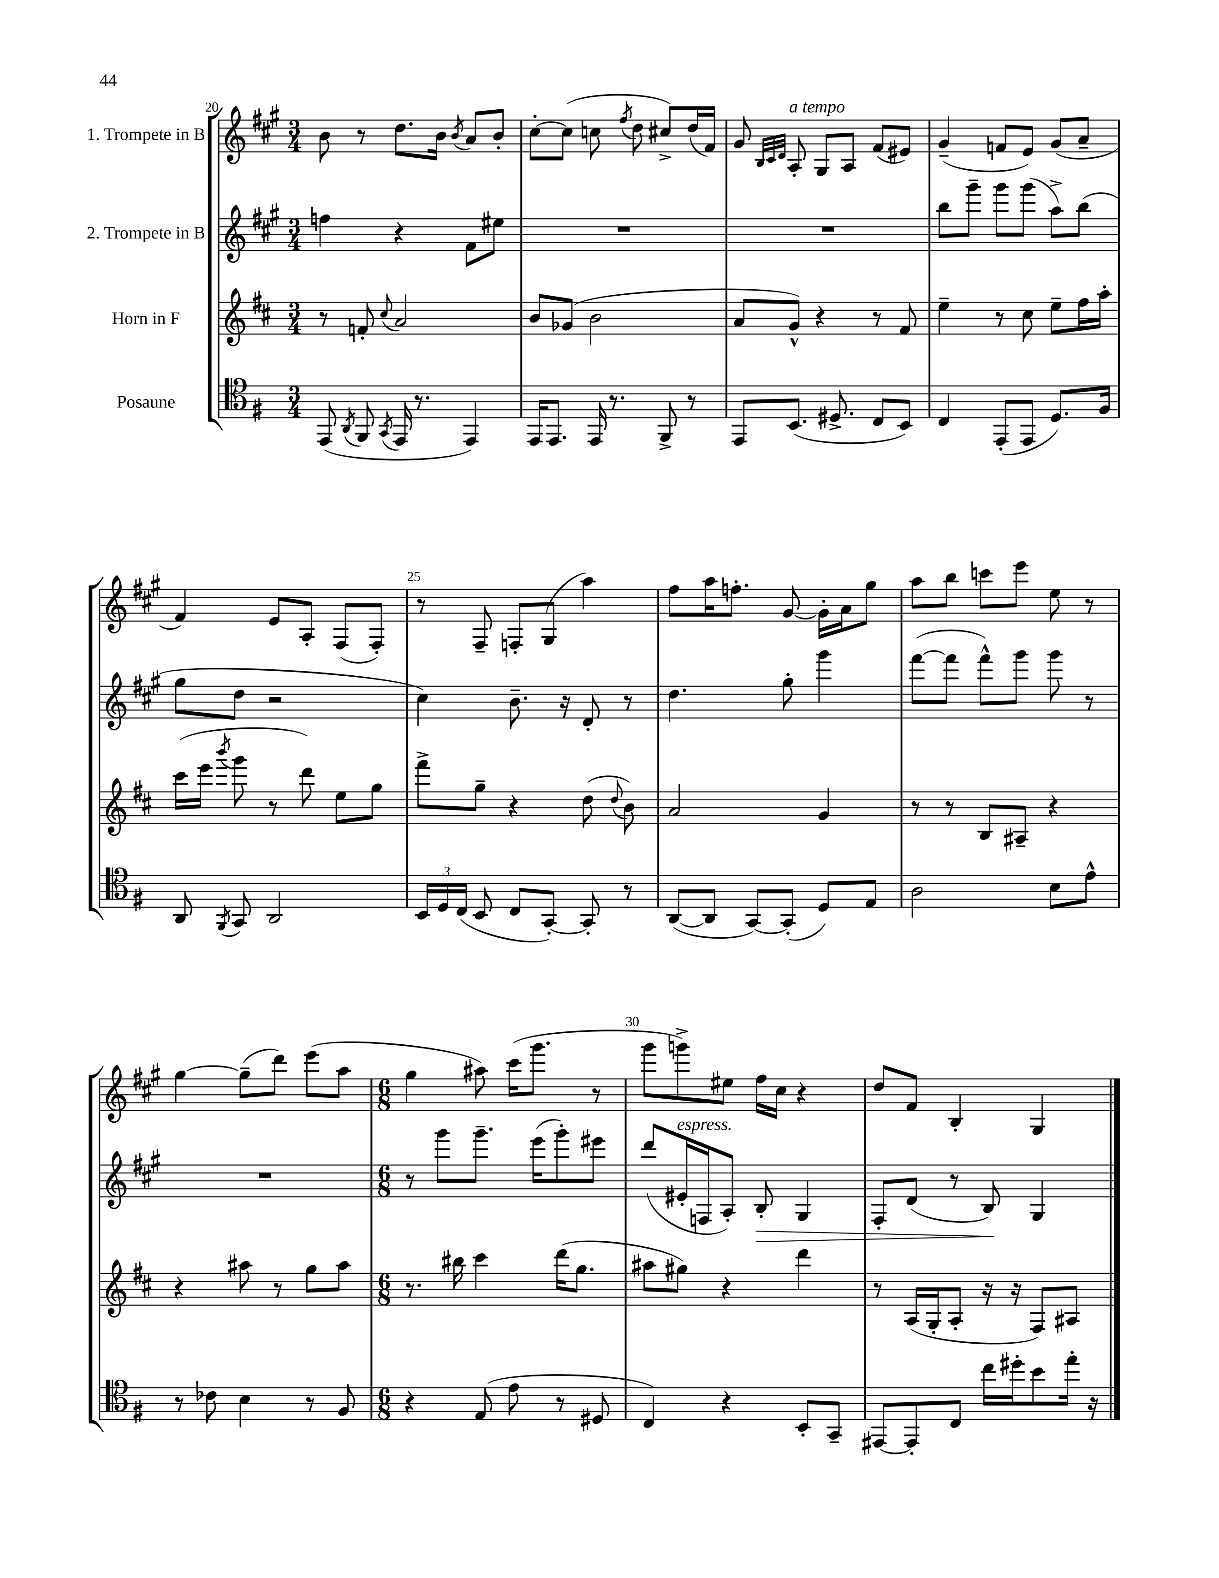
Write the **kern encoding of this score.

**kern	**kern	**kern	**dynam	**kern
*part4	*part3	*part2	*part2	*part1
*staff4	*staff3	*staff2	*staff2	*staff1
*I"Posaune	*I"Horn in F	*I"2. Trompete in B	*	*I"1. Trompete in B
*clefC4	*clefG2	*clefG2	*	*clefG2
*k[f#]	*k[f#c#]	*k[f#c#g#]	*	*k[f#c#g#]
*M3/4	*M3/4	*M3/4	*	*M3/4
=20	=20	=20	=20	=20
(8EE/	8r	4ffn\	.	8b\
8qAA/	.	.	.	.
8FF#/	8fn'/	.	.	8r
8qGG/	8qqcc#/	.	.	.
16EE/	2a/	4r	.	8.dd\L
8.r	.	.	.	.
.	.	.	.	16b\Jk
.	.	.	.	8qb/
4EE/)	.	8f#\L	.	8a/L
.	.	8ee#X\J	.	8b'/J
=21	=21	=21	=21	=21
16EE/KL	8b/L	2.r	.	[8cc#'\L
8.EE/J	.	.	.	.
.	(8g-X/J	.	.	(8cc#\J]
16EE/	2b\	.	.	8ccn\
8.r	.	.	.	.
.	.	.	.	8qff#/
.	.	.	.	8dd\
8FF#^/	.	.	.	8cc#X^/L)
8r	.	.	.	(16dd/L
.	.	.	.	16f#/JJ)
=22	=22	=22	=22	=22
8EE/L	8a/L	2.r	.	8g#/
.	.	.	.	32qqB/LLL
.	.	.	.	32qqc#/
.	.	.	.	32qqd/JJJ
!	!	!	!	!LO:TX:a:i:t=a tempo
(8.BB/J	8g^^/J)	.	.	8A'/
.	4r	.	.	8G#/L
8.D#X^/	.	.	.	.
.	.	.	.	8A/J
8C/L	8r	.	.	(8f#/L
8BB/J)	8f#/	.	.	8e#X/J)
=23	=23	=23	=23	=23
4C/	4ee~\	8bb\L	.	(4g#~/
.	.	8ggg#~\J	.	.
(8EE'/L	8r	8ggg#\L	.	8fn/L
8EE/J	8cc#\	(8ggg#\J	.	8e/J)
8.D/L)	8ee~\L	8aa^\L)	.	(8g#/L
.	16ff#\L	(8bb\J	.	8a~/J
16F#/Jk	16aa'\JJ	.	.	.
!!LO:LB:g=z
=24	=24	=24	=24	=24
8AA/	(16ccc#\LL	8gg#\L	.	4f#/)
.	16eee\JJ	.	.	.
8qFF#/	8qbbb/	.	.	.
8GG/	8ggg\	8dd\J	.	.
2AA/	8r	2r	.	8e/L
.	8ddd\)	.	.	8A'/J
.	8ee\L	.	.	(8F#/L
.	8gg\J	.	.	8F#'/J)
=25	=25	=25	=25	=25
24BB/LL	8fff#^\L	4cc#\)	.	8r
24D/	.	.	.	.
(24C/JJ	.	.	.	.
8BB/	8gg~\J	.	.	8F#~/
8C/L	4r	8.b~\	.	8Fn'/L
[8GG'/J)	.	.	.	(8G#/J
.	.	16r	.	.
8GG'/]	(8dd\	8d'/	.	4aa\)
.	8qqdd/	.	.	.
8r	8b\)	8r	.	.
=26	=26	=26	=26	=26
([8AA/L	2a/	4.dd\	.	8ff#\L
8AA/J]	.	.	.	16aa\K
.	.	.	.	8.ffn'\J
[8GG/L)	.	.	.	.
(8GG'/J]	.	8gg#'\	.	[8g#/
8D/L)	4g/	4ggg#\	.	16g#'\LL]
.	.	.	.	16a\J
8E/J	.	.	.	8gg#\J
=27	=27	=27	=27	=27
2A\	8r	([8fff#\L	.	8aa\L
.	8r	8fff#\J]	.	8bb\J
.	8B/L	8fff#^^\L)	.	8cccn\L
.	8A#X~/J	8ggg#\J	.	8eee\J
8B\L	4r	8ggg#\	.	8ee\
8e^^\J	.	8r	.	8r
!!LO:LB:g=z
=28	=28	=28	=28	=28
8r	4r	2.r	.	[4gg#\
8c-X\	.	.	.	.
4B\	8aa#X\	.	.	(8gg#~\L]
.	8r	.	.	8ddd\J)
8r	8gg\L	.	.	(8eee\L
8F#/	8aa#\J	.	.	8aa\J
=29	=29	=29	=29	=29
*M6/8	*M6/8	*M6/8	*	*M6/8
4r	8.r	8r	.	4gg#\
.	.	8ggg#\L	.	.
.	16bb#X\	.	.	.
(8E/	4ccc#\	8.ggg#~\J	.	8aa#X\)
8e\	.	.	.	(16ccc#\KL
.	.	(16eee\KL	.	8.ggg#\J
8r	(16ddd\KL	8ggg#'\)	.	.
.	8.gg\J	.	.	.
8D#X/	.	8eee#X\J	.	8r
=30	=30	=30	=30	=30
4C/)	8aa#X\L	(8ddd/L	.	8ggg#\L
!	!	!LO:TX:a:i:t=espress.	!	!
.	8gg#X\J)	16e#X'/L	.	8gggn^\)
.	.	16Fn/J	.	.
4r	4r	8A'/J)	.	8ee#X\J
!	!	!	!LO:HP:b	!
.	.	8B'/	>	16ff#\LL
.	.	.	.	16cc#\JJ
8BB'/L	4ddd\	4G#/	.	4r
8GG~/J	.	.	.	.
=31	=31	=31	=31	=31
[8EE#X/L	8r	8F#'/L	.	8dd/L
8EE#'/]	(16A/LL	(8d/J	.	8f#/J
.	16G'/J	.	.	.
8C/J	8A'/J	8r	.	4B'/
16cc\LL	16r	8B/)	.	.
16dd#X'\J	16r	.	.	.
8b\	8F#/L)	4G#/	]	4G#/
16ee'\Jk	8A#X/J	.	.	.
16r	.	.	.	.
==	==	==	==	==
*-	*-	*-	*-	*-
